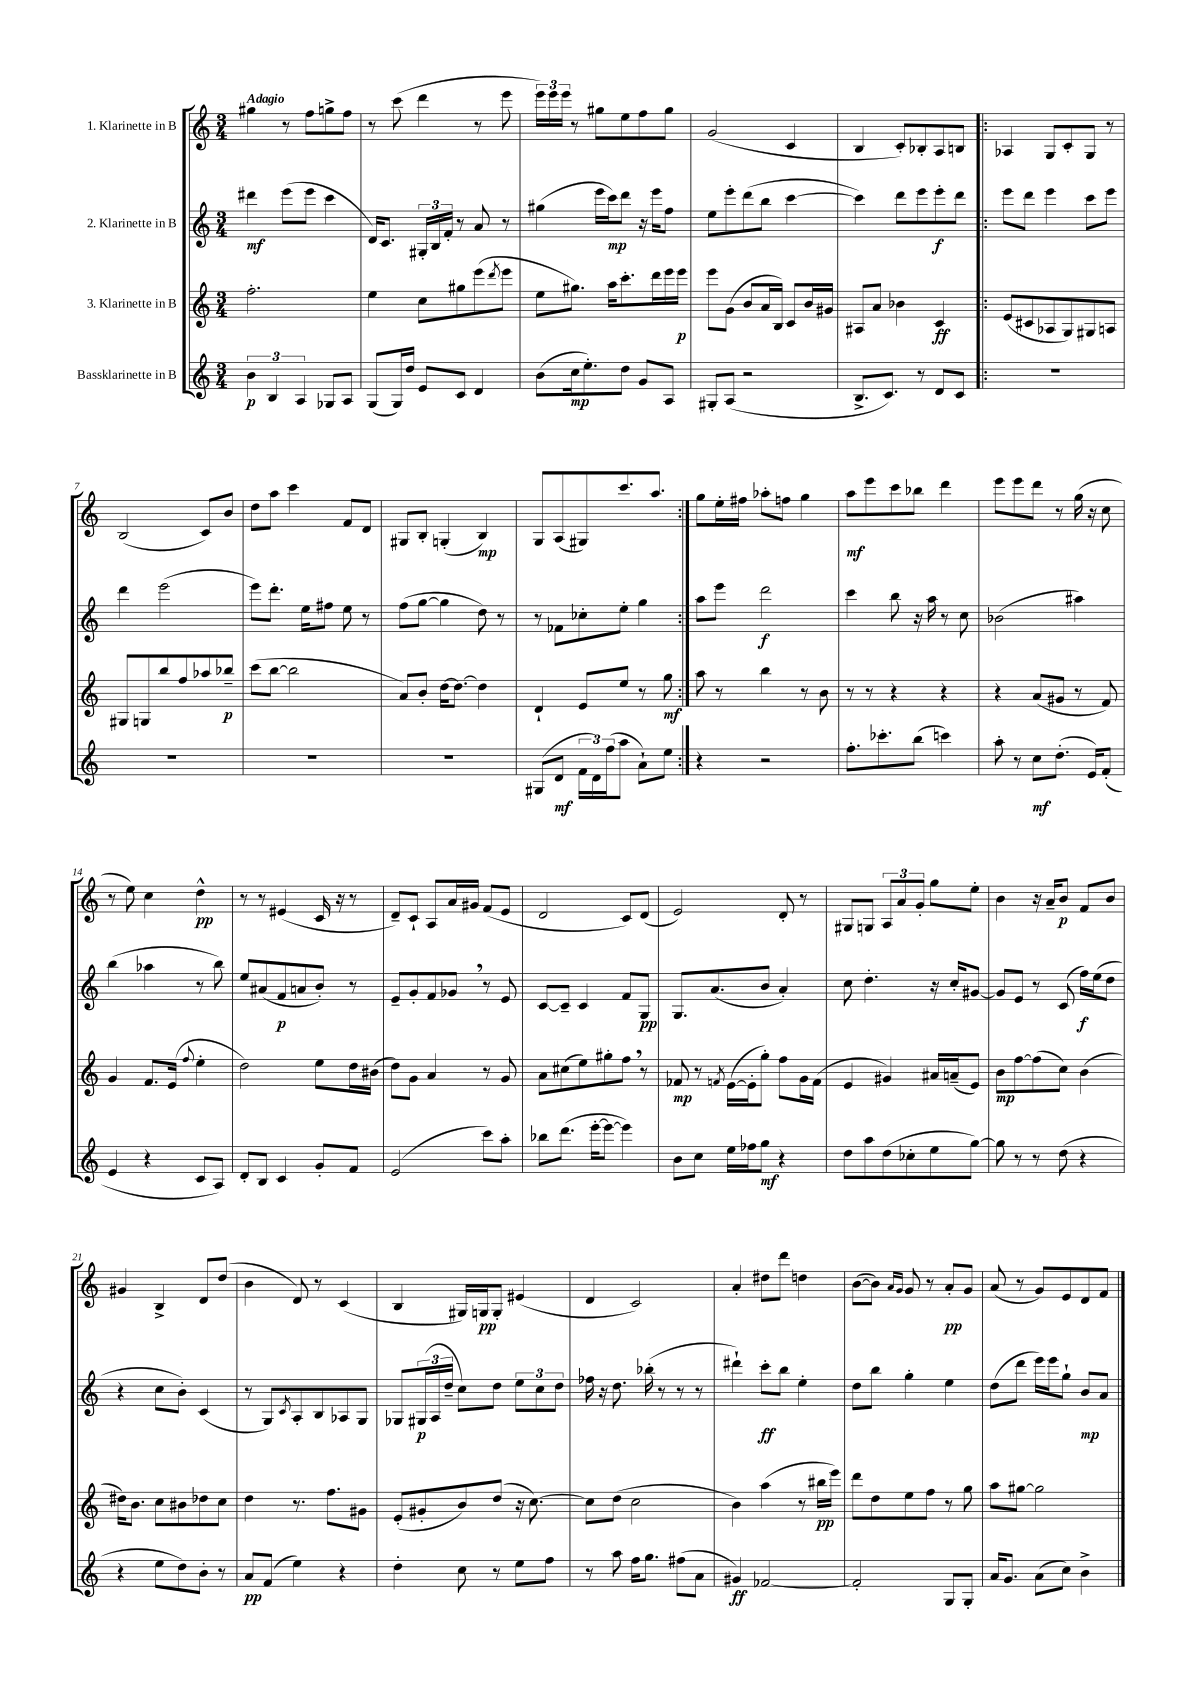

**kern	**kern	**kern	**kern
*staff4	*staff3	*staff2	*staff1
*clefG2	*clefG2	*clefG2	*clefG2
*k[]	*k[]	*k[]	*k[]
*M3/4	*M3/4	*M3/4	*M3/4
6b	2.ff'	4ddd#	4gg#
6B	.	.	.
.	.	(8eee	8r
6A	.	.	.
.	.	8eee	8ff
8G-	.	4ccc	8gg^
8A	.	.	8ff
=	=	=	=
(8G	4ee	16d)	8r
.	.	8.c	.
16G)	.	.	(8ccc
16dd	.	.	.
8e	8cc	24G#'	4ddd
.	.	24B	.
.	.	24f'	.
8c	8gg#	8r	.
4d	(8eee	8a	8r
.	8qddd	.	.
.	8eee	8r	8eee
=	=	=	=
(8b	8ee	(4gg#	24eee)
.	.	.	24eee
.	.	.	24eee
16cc	8.gg#)	.	8r
8.ee')	.	.	.
.	.	16eee	8gg#
.	16aa	16ccc)	.
8dd	8.ccc'	8ddd	8ee
8g	.	16r	8ff
.	16ddd	16eee	.
8A	16eee	8ff	8gg#
.	16eee	.	.
=	=	=	=
8G#'	8eee	8ee	(2g
(8A	(8g	8eee'	.
2r	8b	(8ddd	.
.	16a	8bb	.
.	16B)	.	.
.	8c	[4ccc	4c
.	16b	.	.
.	16g#	.	.
=	=	=	=
8.B^	8A#	4ccc])	4B
.	8a	.	.
8.c)	.	.	.
.	4b-	8ddd	8c')
8r	.	8eee	8B-'
8d	4c	8eee'	8A
8c	.	8ddd	8B
=!|:	=!|:	=!|:	=!|:
2.r	(8e	8eee	4A-
.	8c#	8ddd	.
.	8A-	4eee	8G
.	8G)	.	8c'
.	8G#	8ccc	8G
.	8A	8eee	8r
=	=	=	=
2.r	8G#	4ddd	(2B
.	8G	.	.
.	8bb	(2eee	.
.	8ff	.	.
.	8aa-	.	8c)
.	8bb-~	.	8b
=	=	=	=
2.r	(8ccc	8eee)	8dd
.	[8bb	8.ddd'	8aa
.	2bb]	.	4ccc
.	.	16ee	.
.	.	8ff#	.
.	.	8ee	8f
.	.	8r	8d
=	=	=	=
2.r	8a)	(8ff	8G#
.	8b'	[8gg	8B'
.	[16dd	4gg]	(4G'
.	8.dd_	.	.
.	4dd]	8dd)	4B)
.	.	8r	.
=	=	=	=
(8G#	4d`	8r	8G
8d	.	8f-	(8A
24f	8e	8cc-'	8G#)
24d)	.	.	.
(24ff	.	.	.
8aa	8ee	8ee'	8.ccc
8a`)	8r	4gg	.
.	.	.	8.aa
8ee	8gg	.	.
=:|!	=:|!	=:|!	=:|!
4r	8aa	8aa	8gg
.	8r	8eee	16ee'
.	.	.	16ff#
2r	4bb	2ddd	8aa-'
.	.	.	8ff
.	8r	.	4gg
.	8b	.	.
=	=	=	=
8.ff'	8r	4ccc	8aa
.	8r	.	8eee
8.ccc-'	.	.	.
.	4r	8bb	8ccc
(8bb	.	16r	8bb-
.	.	16aa	.
4ccc)	4r	8r	4ddd
.	.	8cc	.
=	=	=	=
8aa'	4r	(2b-	8eee
8r	.	.	8eee
8cc	(8a	.	8ddd
(8.dd'	8g#	.	8r
.	8r	4aa#)	(16gg
16e)	.	.	16r
(8f'	8f)	.	8cc
=	=	=	=
4e	4g	(4bb	8r
.	.	.	8ee)
4r	8.f	4aa-	4cc
.	(16e	.	.
.	8qqff	.	.
8c	4ee'	8r	4dd^^
8A)	.	8bb)	.
=	=	=	=
8d'	2dd)	8ee	8r
8B	.	(8a#	8r
4c	.	8f	(4e#
.	.	8a	.
8g'	8ee	8b')	16c
.	.	.	16r
8f	16dd	8r	8r
.	(16b#	.	.
=	=	=	=
(2e	8dd)	8e~	8d~)
.	8g	8g'	8c`
.	4a	8f	8A
.	.	8g-	16a
.	.	.	16g#
8ccc)	8r	8r	(8f
8aa'	8g	8e	8e
=	=	=	=
8bb-	8a	[8c	2d
(8.ddd	(8cc#	8c~]	.
.	8ee)	4c	.
[16eee'	.	.	.
8eee_	8gg#'	.	.
4eee])	8ff	8f	8c)
.	8r	8G	(8d
=	=	=	=
8b	8f-	8.G	2e)
8cc	8r	.	.
.	.	(8.a	.
.	8qf	.	.
16ee	([16e	.	.
16ff-	16e']	.	.
8gg	8gg')	8b	.
4r	8ff	4a')	8d'
.	16g	.	8r
.	(16f	.	.
=	=	=	=
8dd	4e	8cc	8G#
8aa	.	4.dd'	8G
(8dd	4g#)	.	12A
.	.	.	12a
8cc-'	.	.	.
.	.	.	12g'
8ee	16a#	16r	8gg
.	(16a~	16cc'	.
[8gg)	8e)	[8g#	8ee'
=	=	=	=
8gg]	8b	8g#]	4b
8r	[8ff	8e	.
8r	(8ff]	8r	16r
.	.	.	16a~
(8dd	8cc)	(8c	8b
4r	(4b	16ff)	8f
.	.	(16ee	.
.	.	8dd	8b
=	=	=	=
4r	16dd#)	4r	4g#
.	8.b	.	.
8ee	8cc	8cc	4B^
8dd)	8b#	8b')	.
8b'	8dd-	(4c	8d
8r	8cc	.	(8dd
=	=	=	=
8a	4dd	8r	4b
(8f	.	8G)	.
.	.	8qc	.
4ee)	8.r	8A'	8d)
.	.	8B	8r
.	8.ff	.	.
4r	.	8A-	(4c
.	8g#	8G	.
=	=	=	=
4dd'	(8e'	8G-	4B
.	8g#'	(24G#	.
.	.	24A	.
.	.	24dd~	.
8cc	8b)	8cc)	16G#)
.	.	.	16G
8r	(8dd	8dd	8G'
8ee	16r	12ee	(4e#
.	[8.cc)	.	.
.	.	12cc	.
8ff	.	.	.
.	.	12dd	.
=	=	=	=
8r	8cc]	16ff-	4d
.	.	16r	.
8aa	(8dd	8.dd	.
16ff	2cc	.	2c)
8.gg	.	(16bb-'	.
.	.	8r	.
(8ff#	.	8r	.
8a	.	8r	.
=	=	=	=
4g#)	4b)	4ddd#`)	4a'
[2f-	(4aa	8ccc'	8dd#
.	.	8bb	8ddd
.	8r	4ee'	4dd
.	16bb#	.	.
.	16eee)	.	.
=	=	=	=
2f-']	8ddd	8dd	([8b
.	8dd	8bb	8b])
.	.	.	16qqa
.	.	.	16qqg
.	8ee	4gg'	8g
.	8ff	.	8r
8G	8r	4ee	8a'
8G'	8gg	.	8g
=	=	=	=
16a	8aa	(8dd	(8a
8.g	.	.	.
.	[8gg#	8ddd	8r
(8a	2gg#]	16eee)	8g)
.	.	16eee	.
8cc)	.	8gg`	8e
4b^	.	8b	8d
.	.	8a	8f
==	==	==	==
*-	*-	*-	*-
